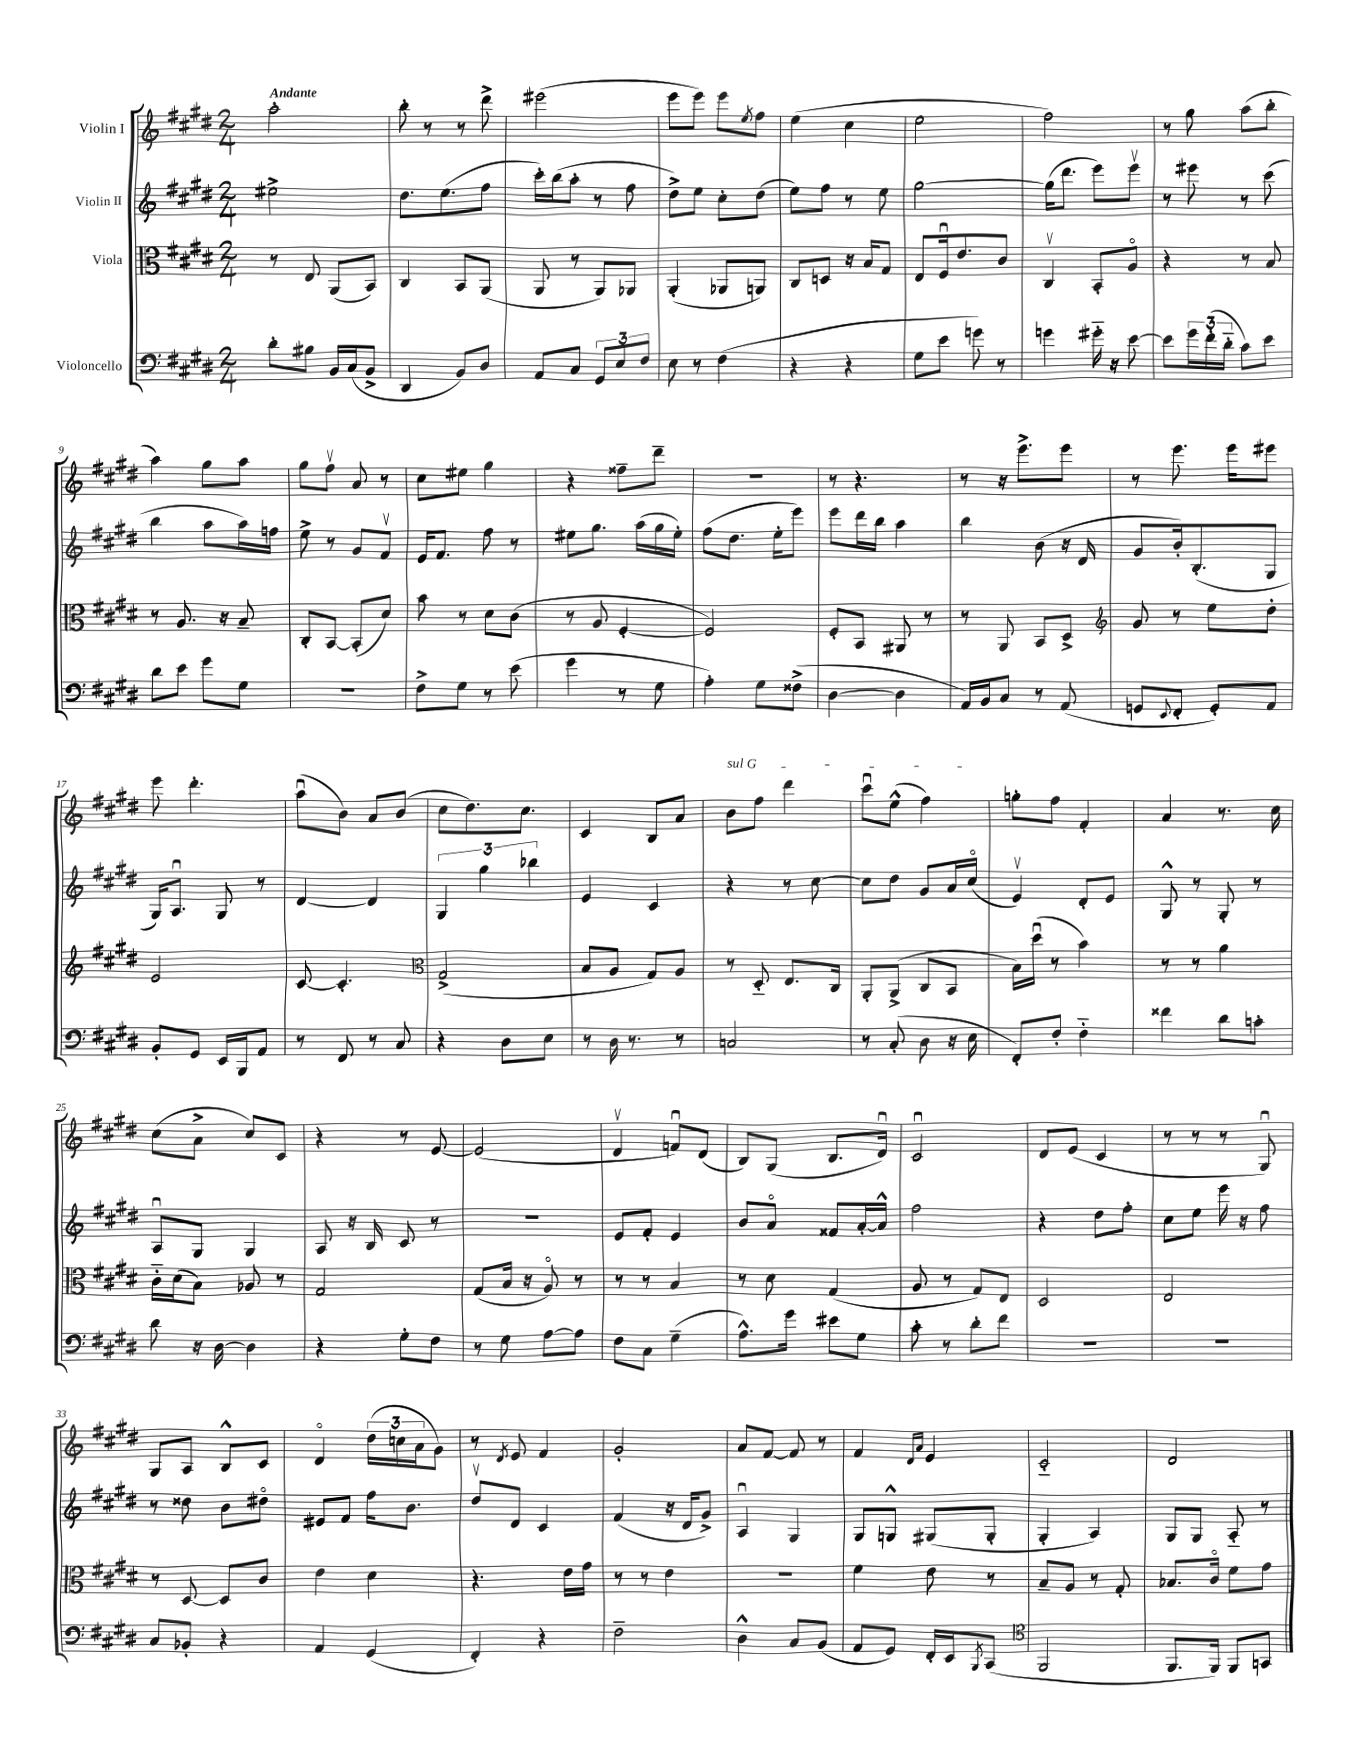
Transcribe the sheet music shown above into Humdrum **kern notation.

**kern	**kern	**kern	**kern
*part4	*part3	*part2	*part1
*staff4	*staff3	*staff2	*staff1
*I"Violoncello	*I"Viola	*I"Violin II	*I"Violin I
*clefF4	*clefC3	*clefG2	*clefG2
*k[f#c#g#d#]	*k[f#c#g#d#]	*k[f#c#g#d#]	*k[f#c#g#d#]
*M2/4	*M2/4	*M2/4	*M2/4
=1	=1	=1	=1
!	!	!	!LO:TX:a:B:t=Andante
8d#'\L	8r	2ee#X^\	2aa'\
8B#X\J	8E/	.	.
16BB/LL	(8AA/L	.	.
(16C#/J	.	.	.
8BB^/J	8BB/J)	.	.
=2	=2	=2	=2
4DD#/	4C#/	8.dd#\L	8bb'\
.	.	.	8r
.	.	(8.ee\	.
8BB/L)	8BB/L	.	8r
8D#/J	(8AA/J	8ff#\J	8ddd#^\
=3	=3	=3	=3
8AA/L	8AA/	16ccc#'\LL)	(2eee#X\
.	.	(16bb\J	.
8C#/J	8r	8aa'\J	.
12GG#/L	8AA/L)	8r	.
12E/	.	.	.
.	8AA-X/J	8ff#\	.
12F#/J	.	.	.
=4	=4	=4	=4
8E\	(4AA'/	8dd#^\L)	8eee\L
8r	.	8ee\J	8eee\J)
(4F#\	8AA-X/L	8cc#'\L	8eee\L
.	.	.	8qee/
.	8AAn/J)	(8dd#\J	8ff#\J
=5	=5	=5	=5
4r	8C#/L	8ee\L)	(4ee\
.	8Dn/J	8ff#\J	.
4r	16r	8r	4cc#\
.	16B/KL	.	.
.	8G#/J	8ee\	.
=6	=6	=6	=6
8G#\L	8E/L	[2gg#\	2ee\
8e\J	16F#u/k	.	.
.	8.e/	.	.
8gn\)	.	.	.
8r	8c#/J	.	.
=7	=7	=7	=7
4gn\	4C#v/	(16gg#\KL]	2ff#\)
.	.	8.ddd#\J	.
16g#X\	8BB'/L	8eee\L)	.
16r	.	.	.
[8e\	8A/J	8eeev\J	.
=8	=8	=8	=8
8e\L]	4r	8r	8r
24g#\L	.	8eee#X\	8gg#\
(24f#'\	.	.	.
24d#\JJ	.	.	.
8c#\L)	8r	8r	(8aa\L
8e\J	8B/	(8ccc#\	8bb'\J
!!LO:LB:g=z
=9	=9	=9	=9
8d#\L	8r	4bb\	4aa\)
8e\J	8.A/	.	.
8g#\L	.	8aa\L	8gg#\L
.	16r	.	.
8G#\J	8B~/	16aa\L)	8aa\J
.	.	16ffn\JJ	.
=10	=10	=10	=10
2r	8C#'/L	8ee^\	8gg#\L
.	[8BB/J	8r	8ff#v\J
.	(8BB'/L]	8g#/L	8a/
.	8d#/J)	8f#v/J	8r
=11	=11	=11	=11
8F#^\L	8b\	16e/KL	8cc#\L
.	.	8.f#/J	.
8G#\J	8r	.	8ee#X\J
8r	8d#\L	8ff#\	4gg#\
(8e\	(8c#\J	8r	.
=12	=12	=12	=12
4g#\	8r	8ee#X\L	4r
.	8A/	8.gg#\J	.
8r	[4F#'/	.	8ff##X~\L
.	.	(16aa\LL	.
8G#\	.	16gg#\	8ddd#~\J
.	.	16ee#'\JJ)	.
=13	=13	=13	=13
4A'\)	2F#/])	(8ff#\L	2r
.	.	8.dd#\J	.
8G#\L	.	.	.
.	.	16ee'\KL	.
(8F##X^\J	.	8eee\J)	.
=14	=14	=14	=14
[4D#\	8F#'/L	8eee\L	8r
.	8BB/J	16ddd#\L	4.r
.	.	16bb\JJ	.
4D#\]	8AA#X/	4aa\	.
.	8r	.	.
=15	=15	=15	=15
16AA/LL)	8r	4bb\	8r
16BB/J	.	.	.
8C#/J	8AA/	.	16r
.	.	.	8.eee^\L
8r	8BB/L	(8b\	.
(8AA/	8D#^/J	16r	8eee\J
.	.	16d#/	.
=16	=16	=16	=16
*	*clefG2	*	*
8GGn/L	8g#/	8g#/L	8r
8qqEE/	.	.	.
8FF#'/J	8r	16b'/k)	8.eee\
.	.	(8.B'/	.
8GG'/L)	8ee\L	.	.
.	.	.	16eee\KL
8AA/J	8dd#'\J	8G#/J	8eee#X\J
!!LO:LB:g=z
=17	=17	=17	=17
8BB'/L	2e/	16G#/KL)	8eee\
.	.	8.Au/J	.
8GG#/J	.	.	4.ddd#'\
16EE/LL	.	8G#/	.
16BBB/J	.	.	.
8AA/J	.	8r	.
=18	=18	=18	=18
8r	[8c#/	[4d#/	(8aau\L
8FF#/	4.c#'/]	.	8b\J)
8r	.	4d#/]	8a/L
8C#/	.	.	(8b/J
=19	=19	=19	=19
*	*clefC3	*	*
4r	(2G#^/	6G#/	8cc#\L
.	.	.	8.dd#\)
.	.	6gg#\	.
8D#\L	.	.	.
.	.	.	8.cc#\J
.	.	6bb-X\	.
8E\J	.	.	.
=20	=20	=20	=20
8r	8B/L	4e/	4c#/
16D#\	8A/J	.	.
8.r	.	.	.
.	8G#/L)	4c#/	8B/L
8r	8A/J	.	8a/J
=21	=21	=21	=21
!	!	!	!LO:TX:a:i:t=sul G
2Cn/	8r	4r	8b\L
.	8D#/	.	8ff#\J
.	8.E/L	8r	4ddd#\
.	.	[8cc#\	.
.	16C#/Jk	.	.
=22	=22	=22	=22
8r	8AA'/L	8cc#\L]	8ccc#u\L
(8C#'/	(8AA^/J	8dd#\J	(8ee^^\J
8D#\	8C#/L	8g#/L	4ff#\)
16r	8BB/J	16a/L	.
16E\	.	(16cc#/JJ	.
=23	=23	=23	=23
8FF#'/L)	16B\LL)	4ev/)	8ggn'\L
.	(16dd#u\JJ	.	.
8F#'/J	8r	.	8ff#\J
4F#\	4b\)	8d#'/L	4f#'/
.	.	8e/J	.
=24	=24	=24	=24
4f##X\	8r	8G#^^/	4a/
.	8r	8r	.
8d#\L	4a\	8G#'/	8.r
8cn'\J	.	8r	.
.	.	.	16cc#\
!!LO:LB:g=z
=25	=25	=25	=25
8d#\	16c#\LL	8Au/L	(8cc#\L
.	(16d#\J	.	.
16r	8B\J)	8G#/J	8a^\J
[16D#\	.	.	.
4D#\]	8A-X/	4G#/	8cc#/L)
.	8r	.	8c#/J
=26	=26	=26	=26
4r	2G#/	8A/	4r
.	.	16r	.
.	.	16B/	.
8G#'\L	.	8c#/	8r
8F#\J	.	8r	[8e/
=27	=27	=27	=27
8r	(8G#/L	2r	(2e/]
8G#\	16B/Jk	.	.
.	16r	.	.
[8A\L	8A/)	.	.
8A\J]	8r	.	.
=28	=28	=28	=28
8F#\L	8r	8e/L	4d#v/
8C#\J	8r	8f#'/J	.
(4G#~\	4B/	4e/	8fnu/L)
.	.	.	(8d#/J
=29	=29	=29	=29
8.A^^\L)	8r	8b/L	8B/L)
.	8d#\	8a/J	(8G#/J
16g#\Jk	.	.	.
8e#X\L	(4G#/	8f##X/L	8.B/L
8G#\J	.	[16a'/L	.
.	.	16a^^/JJ]	16d#u/Jk)
=30	=30	=30	=30
8c#'\	8A/	2ff#\	2c#u/
8r	8r	.	.
8d#'\L	8G#/L)	.	.
8f#\J	8E/J	.	.
=31	=31	=31	=31
2r	2D#/	4r	8d#/L
.	.	.	(8e/J
.	.	8dd#\L	4c#/
.	.	8ff#'\J	.
=32	=32	=32	=32
2r	2E/	8cc#\L	8r
.	.	8ee\J	8r
.	.	16eee\	8r
.	.	16r	.
.	.	8ff#\	8G#u/)
!!LO:LB:g=z
=33	=33	=33	=33
8C#/L	8r	8r	8G#/L
8BB-X'/J	[8D#/	8dd##X\	8A/J
4r	8D#/L]	8b\L	8B^^/L
.	8c#/J	8dd#X\J	8c#/J
=34	=34	=34	=34
4AA/	4e\	8e#X/L	4d#/
.	.	8f#/J	.
(4GG#/	4d#\	16ff#\KL	(24dd#\LL
.	.	.	24ccn\
.	.	8.b\J	.
.	.	.	24a\J
.	.	.	8g#\J)
=35	=35	=35	=35
4FF#'/)	4.r	8dd#v/L	8r
.	.	.	8qd#/
.	.	8d#/J	8e/
4r	.	4c#/	4f#/
.	16e\LL	.	.
.	16g#\JJ	.	.
=36	=36	=36	=36
2F#~\	8r	(4f#/	2g#'/
.	8r	.	.
.	4e\	16r	.
.	.	16d#/KL	.
.	.	8g#^/J)	.
=37	=37	=37	=37
4D#^^\	2r	4Au/	8a/L
.	.	.	[8f#/J
8C#/L	.	4G#/	8f#/]
(8BB/J	.	.	8r
=38	=38	=38	=38
8AA/L	4f#\	8G#/L	4f#/
8GG#/J)	.	8Gn^^/J	.
.	.	.	16qqd#/LL
.	.	.	16qqa/JJ
16FF#'/LL	8e\	(8G#X/L	4e/
16EE/J	.	.	.
8qBBB/	.	.	.
(8CC#/J	8r	8G#'/J	.
=39	=39	=39	=39
*clefC4	*	*	*
2FF#/	8B~/L	4G#'/	2c#/
.	8A/J	.	.
.	8r	4A/)	.
.	8G#'/	.	.
=40	=40	=40	=40
8.FF#/L	8.B-X/L	8G#/L	2d#/
.	.	8G#/J	.
16FF#/Jk)	16c#/Jk	.	.
8FF#/L	8f#\L	8A/	.
8GGn/J	8g#\J	8r	.
==	==	==	==
*-	*-	*-	*-
